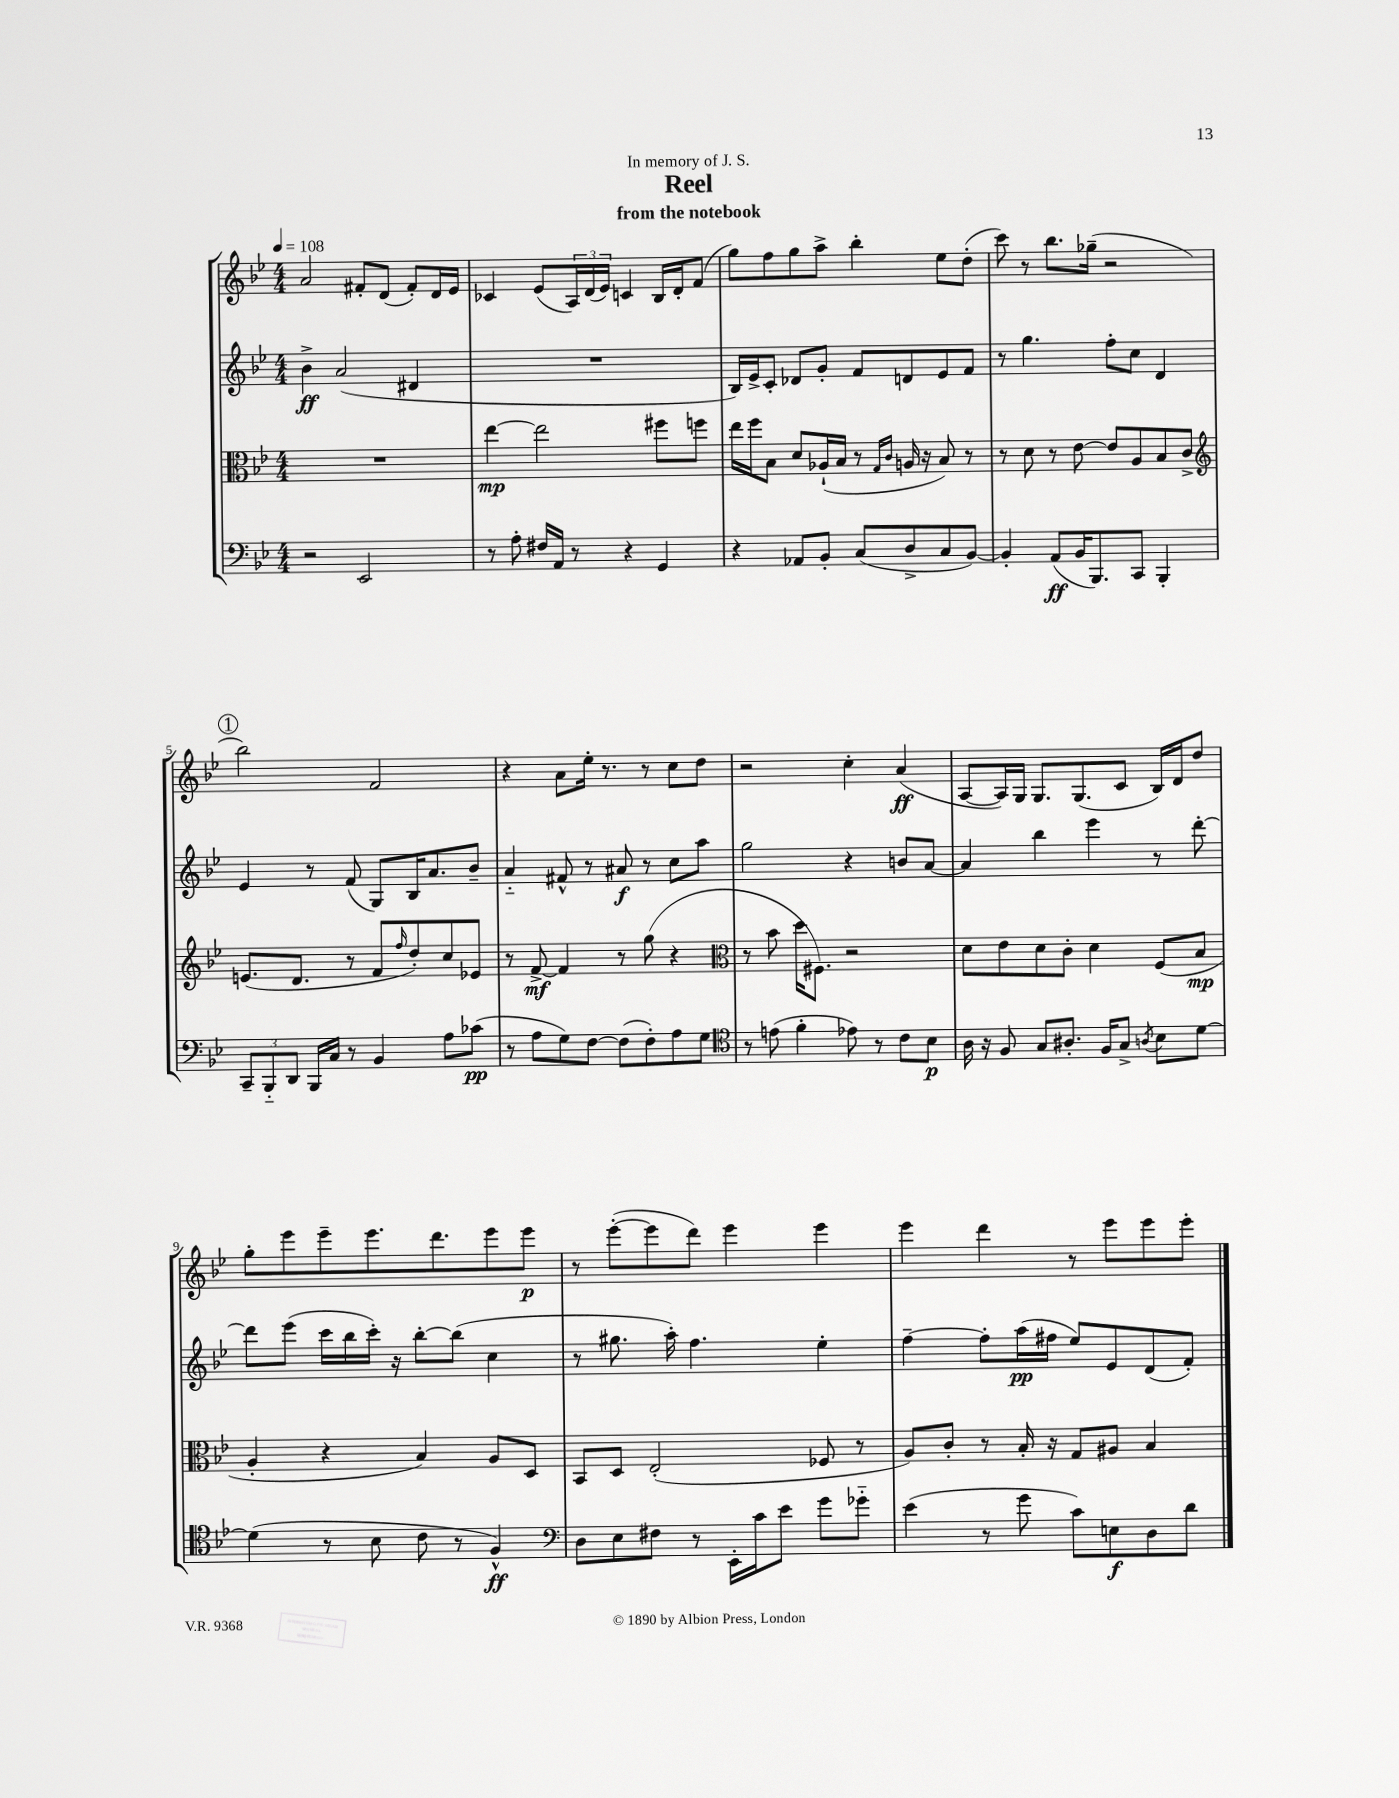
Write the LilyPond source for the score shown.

\header { title = "Reel" subtitle = "from the notebook" dedication = "In memory of J. S." }
<<
\new StaffGroup <<
\new Staff = "s0" {
    \clef treble \key bes \major \numericTimeSignature \time 4/4 \tempo 4 = 108
    a'2 fis'8-. d'8( fis'8-.) d'16 ees'16 |
    ces'4 ees'8( \tuplet 3/2 { a16) d'16( ees'16) } c'4 bes16 d'16-. f'8( |
    g''8) f''8 g''8 a''8-> bes''4-. ees''8 d''8-.( |
    c'''8) r8 bes''8. ges''16--( r2 |
    \mark \markup { \circle "1" } bes''2) f'2 |
    r4 a'8 ees''16-. r8. r8 c''8 d''8 |
    r2 c''4-. a'4\ff( |
    a8~ a16) g16 g8. g8.( c'8 bes16) d'16 d''8 |
    g''8-. ees'''8 ees'''8-- ees'''8. d'''8. ees'''8 ees'''8\p |
    r8 ees'''8~-.( ees'''8 d'''8) ees'''4 ees'''4 |
    ees'''4 d'''4 r8 ees'''8 ees'''8 ees'''8-. \bar "|." |
}
\new Staff = "s1" {
    \clef treble \key bes \major \numericTimeSignature \time 4/4
    bes'4->\ff a'2( dis'4 |
    R1 |
    bes16) ees'16-> c'8-. des'8 g'8-. f'8 d'8 ees'8 f'8 |
    r8 g''4. f''8-. c''8 d'4 |
    \mark \markup { \circle "1" } ees'4 r8 f'8( g8) bes16 a'8. bes'8-- |
    a'4-_ fis'8-^ r8 ais'8\f r8 c''8 a''8 |
    g''2 r4 b'8 a'8~ |
    a'4 bes''4 ees'''4 r8 d'''8~-. |
    d'''8 ees'''8( c'''16 bes''16 c'''16-.) r16 bes''8~-. bes''8( c''4 |
    r8 gis''8. a''16-.) f''4. ees''4-. |
    f''4~-- f''8-. a''16\pp( fis''16 ees''8) ees'8 d'8( f'8-.) \bar "|." |
}
\new Staff = "s2" {
    \clef alto \key bes \major \numericTimeSignature \time 4/4
    R1 |
    ees''4~\mp ees''2 fis''8 f''8 |
    ees''16 f''16 bes8 d'8 aes16-!( bes16 r8 \grace { g16 c'16 } a16 r16 bes8) r8 |
    r8 d'8 r8 ees'8~ ees'8 a8 bes8 c'8-> |
    \mark \markup { \circle "1" } \clef treble e'8.( d'8. r8 f'8 \grace { f''16 } d''8-.) c''8 ees'8 |
    r8 f'8~->\mf f'4 r8 g''8( r4 |
    \clef alto r8 bes'8 d''16 fis8.) r2 |
    d'8 ees'8 d'8 c'8-. d'4 f8( bes8\mp |
    a4-. r4 bes4) a8 d8 |
    bes,8 d8 ees2-.( fes8 r8 |
    a8) c'8-. r8 bes16-. r16 g8 ais8 bes4 \bar "|." |
}
\new Staff = "s3" {
    \clef bass \key bes \major \numericTimeSignature \time 4/4
    r2 ees,2 |
    r8 a8-. fis16 a,16 r8 r4 g,4 |
    r4 aes,8 bes,8-. c8( d8-> c8 bes,8~) |
    bes,4-. a,8\ff( bes,16 bes,,8.) c,8 bes,,4-. |
    \mark \markup { \circle "1" } \tuplet 3/2 { c,8-- bes,,8-_ d,8 } bes,,16 c16 r8 bes,4 a8 ces'8\pp( |
    r8 a8 g8) f8~ f8( f8-.) a8 g8 |
    \clef tenor r8 e'8( f'4-. ees'8) r8 c'8 bes8\p |
    a16 r16 f8 g8 ais8.-. f16 g8-> \acciaccatura { a8 } bes8 d'8~ |
    d'4( r8 bes8 c'8 r8 f4-^\ff) |
    \clef bass d8 ees8 fis8 r8 ees,16-. c'16 ees'8 g'8 ges'8-_ |
    ees'4( r8 g'8 c'8) e8\f d8 d'8 \bar "|." |
}
>>
>>
